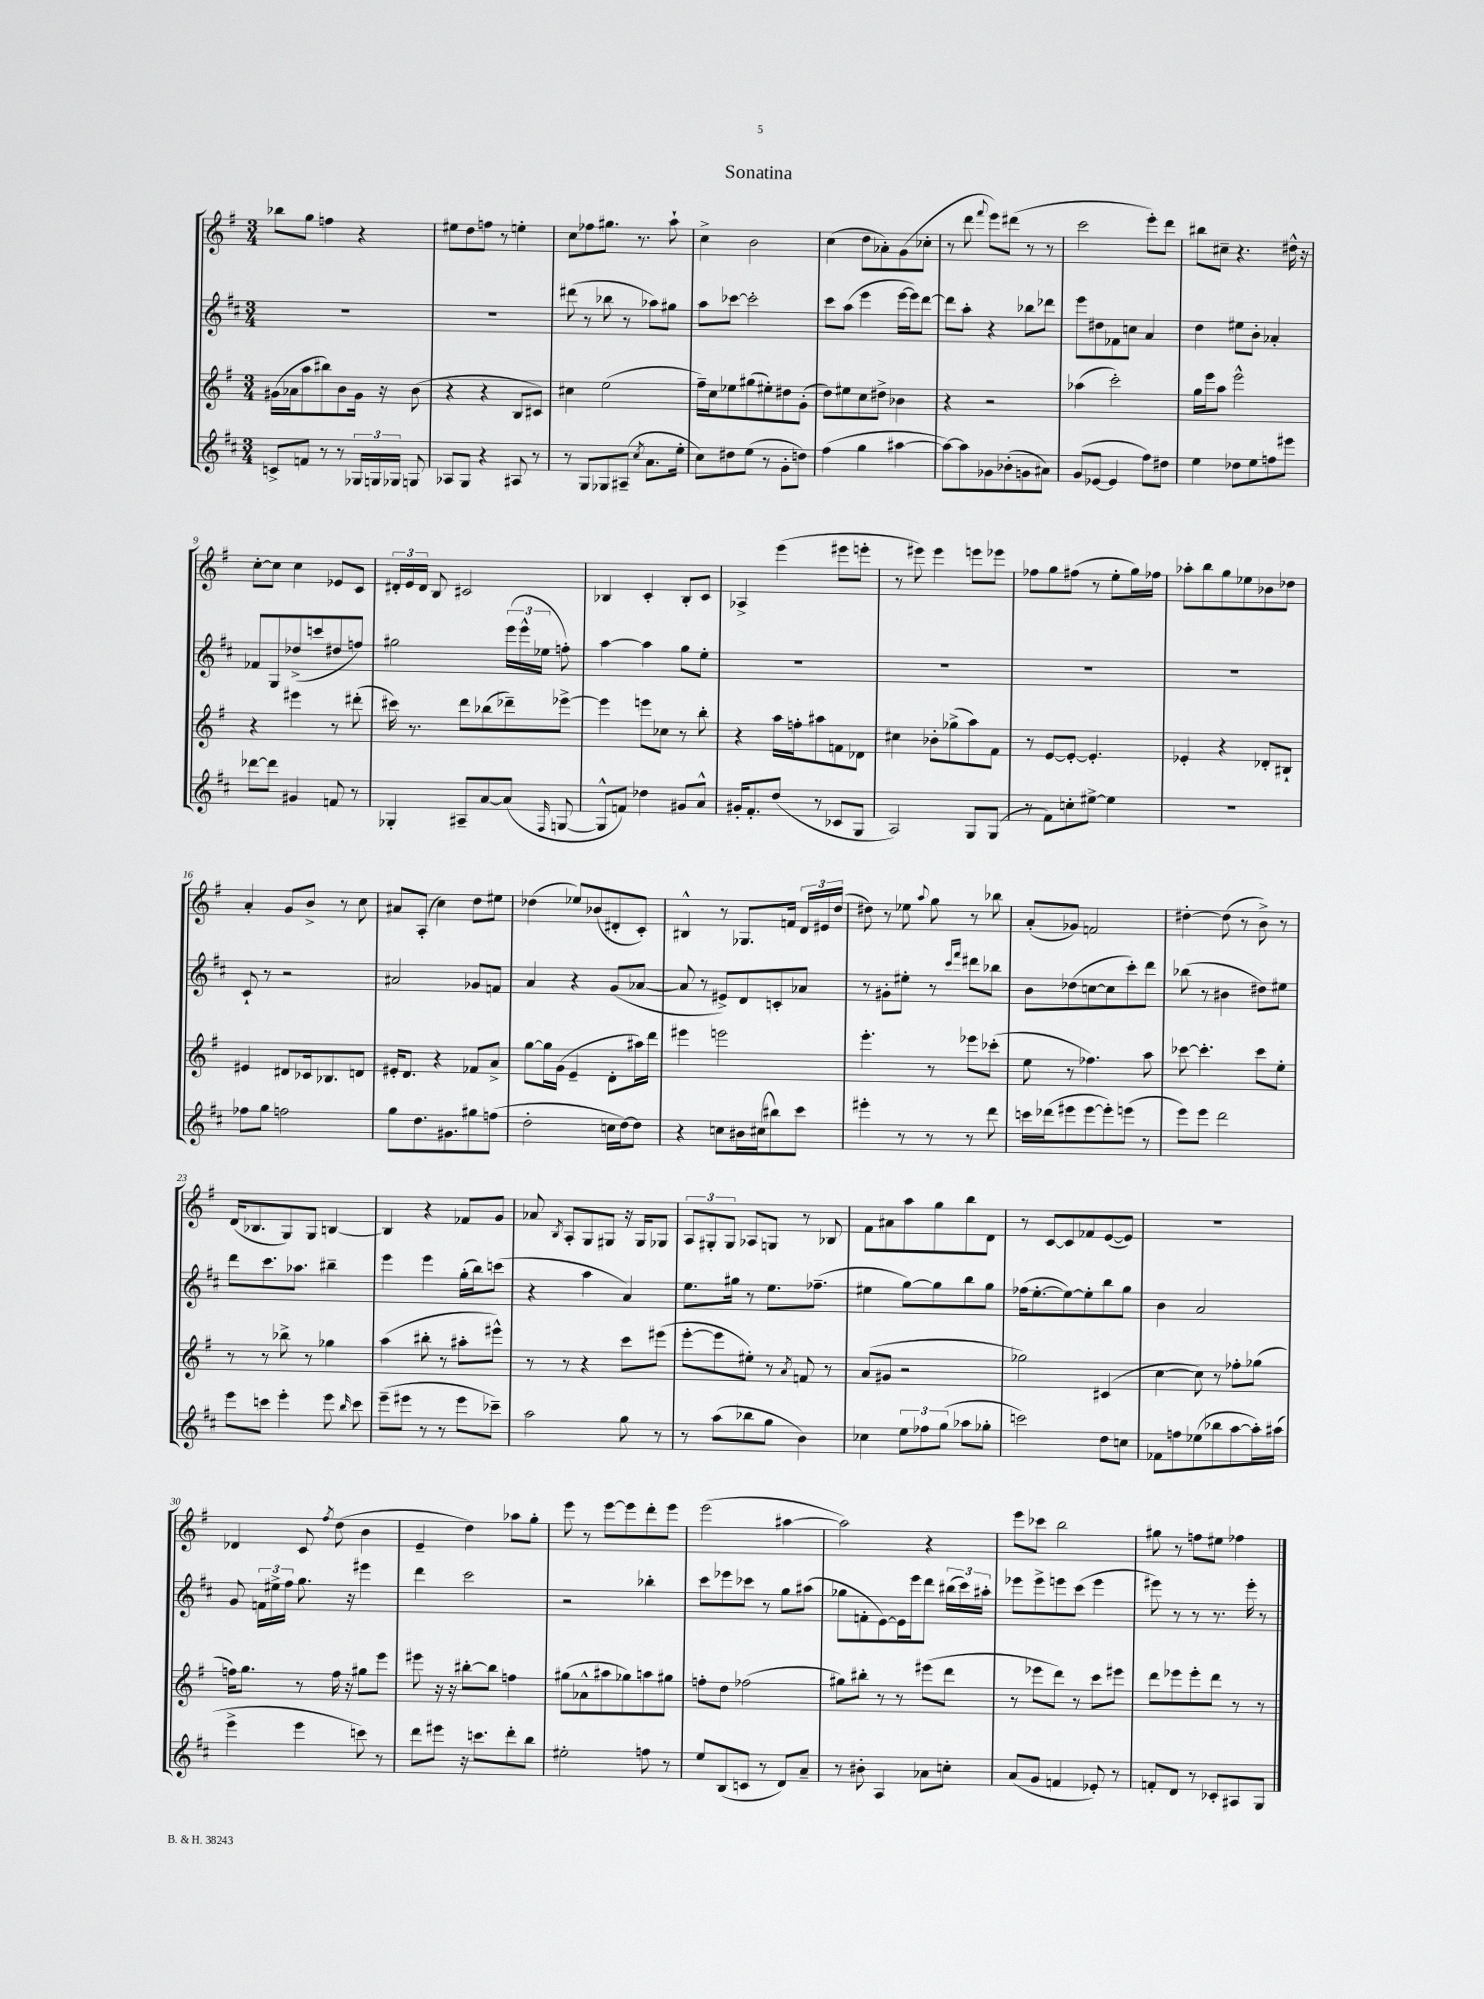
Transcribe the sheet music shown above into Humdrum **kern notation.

**kern	**kern	**kern	**kern
*staff4	*staff3	*staff2	*staff1
*clefG2	*clefG2	*clefG2	*clefG2
*k[f#c#]	*k[f#]	*k[f#c#]	*k[f#]
*M3/4	*M3/4	*M3/4	*M3/4
8c^/L	(16g#\LL	2.r	8bb-\L
.	16a-\J	.	.
8f/J	8aa\	.	8gg\J
8r	8bb#\)	.	4ff\
8r	8b\	.	.
24G-/LL	16g#\Jk	.	4r
24G/	.	.	.
.	16r	.	.
24G-/JJ	.	.	.
8G/	(8b\	.	.
=	=	=	=
8A-/L	4r	2.r	8ee#\L
8G/J	.	.	8dd\
4r	4r	.	8ff\J
.	.	.	8r
8A#/	8B/L	.	4ee'\
8r	8c#/J)	.	.
=	=	=	=
8r	4cc#\	(8ddd#\	8cc\L
8G/L	.	8r	8ff-\
8G-/	(2ee\	8bb-\	8.gg#\J
(8A#~/J	.	8r	.
.	.	.	8.r
8qcc#/	.	.	.
8.a\L	.	8aa-\L)	.
.	.	8gg#\J	8aa`\
16ee'\Jk	.	.	.
=	=	=	=
8cc#\L)	16ff#~\LL)	8aa\L	4cc^\
.	16cc\J	.	.
8dd#\	8ee-\	[8ccc-\J	.
(8ee\J	(8gg#\	2ccc-'\]	2b\
8r	8ee#'\)	.	.
8g'\L	8dd#\	.	.
8dd\J)	(8g'\J	.	.
=	=	=	=
(4ff#\	8dd\L)	8ccc#\L	(4cc\
.	8ee#\	(8aa\J	.
4gg\	8cc\	4eee\	8dd\L
.	8dd#^\J	.	8a-'\)
[4aa#\	4b-\	[16eee\LL	(8g\
.	.	16eee\]J)	.
.	.	[8ddd\J	8cc-'\J
=	=	=	=
8aa#\_L)	4r	8ddd\]L	8r
8aa#\]	.	8aa'\J	8ddd\
.	.	.	8qqfff#/
8g-\	2r	4r	8eee\L)
(8b-'\	.	.	(8ddd#\J
8g\	.	8bb-\L	8r
8a#\J)	.	8ddd-\J	8r
=	=	=	=
(8g/L	(4aa-\	8eee\L	2ccc\
[8e-/J	.	8dd#\	.
4e-/]	2ccc'\)	8f-\	.
.	.	8cc\J	.
8ff#\L)	.	4a/	8eee'\L)
8dd#\J	.	.	8ddd\J
=	=	=	=
4ee\	16gg\LL	4dd\	8bb#\L
.	16eee\J	.	.
.	8aa\J	.	8cc#~\J
8dd-\L	2eee^^\	8ee#\L	4.r
8ee\	.	8b'\J	.
8ff\	.	4a-'/	.
8eee#\J	.	.	16dd#^^\
.	.	.	16r
=	=	=	=
[8ddd-\L	4r	8f-/L	[8cc'\L
8ddd-\]J	.	8G/	8cc\]J
4g#/	4eee#\	(8dd-^/	4cc\
.	.	8ccc/	.
8f/	8r	8dd#/	8e-/L
8r	(8ddd#'\	8ff/J)	8c/J
=	=	=	=
4G-'/	16ccc#\)	2gg#\	24d#'/LL
.	.	.	24e/
.	8.r	.	.
.	.	.	24d#/JJ
.	.	.	8B/
8A#~/L	8ddd\L	.	2c#/
[8a/	(8bb-\	.	.
(8a/]J	8ddd-~\)	(24eee\LL	.
.	.	24eee^^\	.
.	.	24ee-\JJ	.
16qqF#/	.	.	.
[8G/	[8eee-^\J	8ff'\)	.
=	=	=	=
8G^^/]L	4eee-\]	[4aa\	4B-/
8f/J)	.	.	.
4dd-\	8eee\L	4aa\]	4c'/
.	8cc-\J	.	.
8g#/L	8r	8gg\L	8B-'/L
8a^^/J	8bb'\	8ee'\J	8c/J
=	=	=	=
16g#'/LK	4r	2.r	4A-^/
8.f#'/	.	.	.
(8dd/J	16aa\LL	.	(4eee\
.	16ff'\J	.	.
8r	8aa#\	.	.
8c-/L	8f\	.	8eee#\L
8G/J	8d-\J	.	8eee'\J
=	=	=	=
2A/)	4cc#\	2.r	8r
.	.	.	8eee#\)
.	8b-'\L	.	4eee#\
.	(8gg-^\	.	.
8G/L	8aa\)	.	8eee\L
(8G/J	8f#\J	.	8eee-\J
=	=	=	=
8r	8r	2.r	8ff-\L
8f#\L)	[8e/L	.	8gg\
8cc'\	8e'/_J	.	(8ff#\J
[8ee#^\J	4.e'/]	.	8r
4ee#\]	.	.	8ee'\L
.	.	.	16gg\L)
.	.	.	16ff-\JJ
=	=	=	=
2.r	4e-'/	2.r	8aa-'\L
.	.	.	8bb\
.	4r	.	8gg\
.	.	.	8ee-\
.	8d-'/L	.	8b-\
.	8B#`/J	.	8dd-\J
=	=	=	=
8ff-\L	4e#/	8c#`/	4a'/
8gg\J	.	8r	.
2ff\	8d#/L	2r	8g/L
.	16c-/k	.	8b^/J
.	8.B-/	.	.
.	.	.	8r
.	8d/J	.	8cc\
=	=	=	=
8gg\L	16e#'/LK	2a#/	8a#/L
.	8.d/J	.	.
8.dd\	.	.	(8A'/J
.	4r	.	4cc\)
8.g#\	.	.	.
8gg#\	8f-/L	8g-/L	8dd\L
(8ff\J	8a^/J	8f/J	8ee#\J
=	=	=	=
2dd'\	[8gg\L	4a/	(4dd-\
.	16gg\]L	.	.
.	(16g\JJ	.	.
.	4e~/	4r	8ee-/L)
.	.	.	(8b-/
16cc\LL	8d'\L	(8g/L	8d#'/
[16dd\J)	.	.	.
8dd\]J	16aa#\L)	[8a-/J	8c'/J)
.	16ddd\JJ	.	.
=	=	=	=
4r	4eee#\	8a-/]	4B#^^/
.	.	8r	.
8cc\L	2eee\	8e#^/L)	8r
16b#\L	.	8d/	8.G-/L
(16cc#\J	.	.	.
8bb#\)	.	8c'/	.
.	.	.	16f/Jk
8ccc#\J	.	8a-/J	24d/LL
.	.	.	24e#/
.	.	.	(24dd/JJ
=	=	=	=
4eee#'\	4.eee'\	8r	8dd#\)
.	.	8g#'\L	8r
8r	.	8ee#'\J	8ee-\
.	.	.	8qqaa/
8r	8r	8r	8gg\
.	.	16qqccc#/LL	.
.	.	16qqfff#/JJ	.
8r	8eee-\L	8ddd#\L	8r
8ddd\	(8ccc-'\J	8bb-\J	8bb-\
=	=	=	=
16ccc\LL	8ee\	8b\L	(8a'/L
(16ddd-\J	.	.	.
8eee#\	8r	(8dd-\	8g-/J)
[8eee#\	4.ff-\)	[8cc\	2f/
8eee#'\])	.	8cc\]	.
(8eee\J	.	8ccc#'\)	.
8r	8aa\	8ddd\J	.
=	=	=	=
8eee\L)	[8ccc-\	(8bb-\	[4dd#'\
8eee\J	4.ccc-'\]	8r	.
2ddd\	.	4b#\	(8dd#\]
.	.	.	8r
.	8ccc-\L	8dd#\L)	8b^\)
.	8ee'\J	8ee#\J	8r
=	=	=	=
8eee\L	8r	8ddd\L	(16d/LK
.	.	.	8.B-/
8ccc\J	8r	8.ccc#\	.
4eee'\	8bb-^\	.	8G/)
.	.	8.aa-\J	.
.	8r	.	8G/J
8eee\	4gg-\	4bb#~\	[4B/
16qqbb/	.	.	.
8ccc\	.	.	.
=	=	=	=
(8eee~\L	(4aa\	4eee\	4B/]
8eee#\J	.	.	.
8r	8bb#'\	4eee\	4r
8r	8r	.	.
8eee#\L	8aa#'\L	(16gg'\LL	8f-/L
.	.	16bb\J)	.
8ccc-~\J)	8eee#^^\J)	(8ccc\J	8g/J
=	=	=	=
2aa\	8r	4r	8a-/
.	.	.	8qB/
.	8r	.	8A'/L
.	4r	4aa\	8G/
.	.	.	8G#/J
8gg\	8ccc\L	4a/)	16r
.	.	.	16G#/LK
8r	(8eee#\J	.	8G-/J
=	=	=	=
8r	[8eee'\L	8.ee\L	12A/L
.	.	.	12G#'/
(8aa\L	8eee\]	.	.
.	.	.	12G#/J
.	.	16gg#\Jk	.
8bb-\	8ee#'\J)	8r	8A-/L
8gg\J	8r	8.ee\L	8G/J
.	8qa/	.	.
4b\)	8f/	.	8r
.	.	(8.ff-~\J	.
.	8r	.	8B-/
=	=	=	=
4cc-\	(8a/L	4ee#\	8f#\L
.	8g#/J	.	8a#\
12ee\L	2r	[8gg\L)	8aa\
12ff-\	.	.	.
.	.	8gg\]	8gg\
(12gg\J	.	.	.
8aa-\L	.	8bb\	8bb\
8gg-'\J	.	8gg\J	8d\J
=	=	=	=
2ccc\)	2gg-\)	(16ff-\LK	8r
.	.	[8.ee'\	.
.	.	.	[8c/L
.	.	8ee\_)	8c/]
.	.	8ee'\]	8f-/
8dd\L	(4c#/	8bb\	([8e/
8cc\J	.	8gg\J	8e/]J)
=	=	=	=
8f-\L	[4cc\	4b\	2.r
8ff\	.	.	.
(8ee-\	8cc\])	2a/	.
8bb-\	8r	.	.
[8aa\	8ff-'\L	.	.
16aa'\]L)	(8gg-\J	.	.
(16aa#\JJ	.	.	.
=	=	=	=
4eee^\	16ff\LK)	8g/	4d-/
.	8.gg\J	.	.
.	.	24f\LL	.
.	.	24ee#^\	.
.	.	24ff#\JJ	.
4eee\	8r	8.gg\	8c/
.	.	.	8qff#/
.	16ff\	.	(8dd\
.	16r	16r	.
8ccc\)	8gg#\L	4eee#\	4b\
8r	8eee\J	.	.
=	=	=	=
8ddd\L	8eee#\	4ddd\	4e~/
8eee#\J	16r	.	.
.	16r	.	.
16r	[8bb#'\L	2ccc#\	4dd\)
8.ccc\L	.	.	.
.	8bb#\]J	.	.
8ddd'\	4ff\	.	8aa-\L
8bb\J	.	.	8gg'\J
=	=	=	=
2ee#'\	(8gg#\L	2r	8eee\
.	8a-^^\	.	8r
.	8aa#\	.	[8eee\L
.	8gg-\)	.	8eee\]
8ff\	8aa\	4bb-'\	8ddd'\
8r	8gg#\J	.	8eee\J
=	=	=	=
8ee/L	8ff'\L	8ccc#\L	(2eee\
(8B/	8dd\J	8eee-\	.
8c/J	(2ff-\	8ccc-\J	.
8r	.	8r	.
8d/L)	.	8gg\L	[4aa#\
8a~/J	.	(8aa#\J	.
=	=	=	=
8r	8gg#\L)	8gg-\L	2aa#\])
8b#'\	8bb#'\J	8f'\	.
4A/	8r	[8e\)	.
.	8r	16e\]L	.
.	.	16eee\J	.
8a-\L	(8eee#\L	8ddd\J	4r
8cc'\J	8ddd\J	(24bb#\LL	.
.	.	24ccc#\)	.
.	.	24aa#'\JJ	.
=	=	=	=
(8a/L	8r	8eee-\L	8eee\L
8g/J	8eee-\L	8eee-^\	8ccc-\J
4f/	8ddd\J)	8eee\	2bb\
.	8r	(8ccc#\J	.
8e-'/)	8ccc\L	4eee\	.
8r	8eee#\J	.	.
=	=	=	=
8f'/L	8ddd\L	8eee#\)	8gg#\
8d/J	8eee-\	8r	8r
8r	8eee-'\	8r	8ff\L
8c-'/L	8ddd\J	8.r	8ee#\J
8A#/	8r	.	4ff-\
.	.	16eee#'\	.
8G/J	8r	8r	.
==	==	==	==
*-	*-	*-	*-
